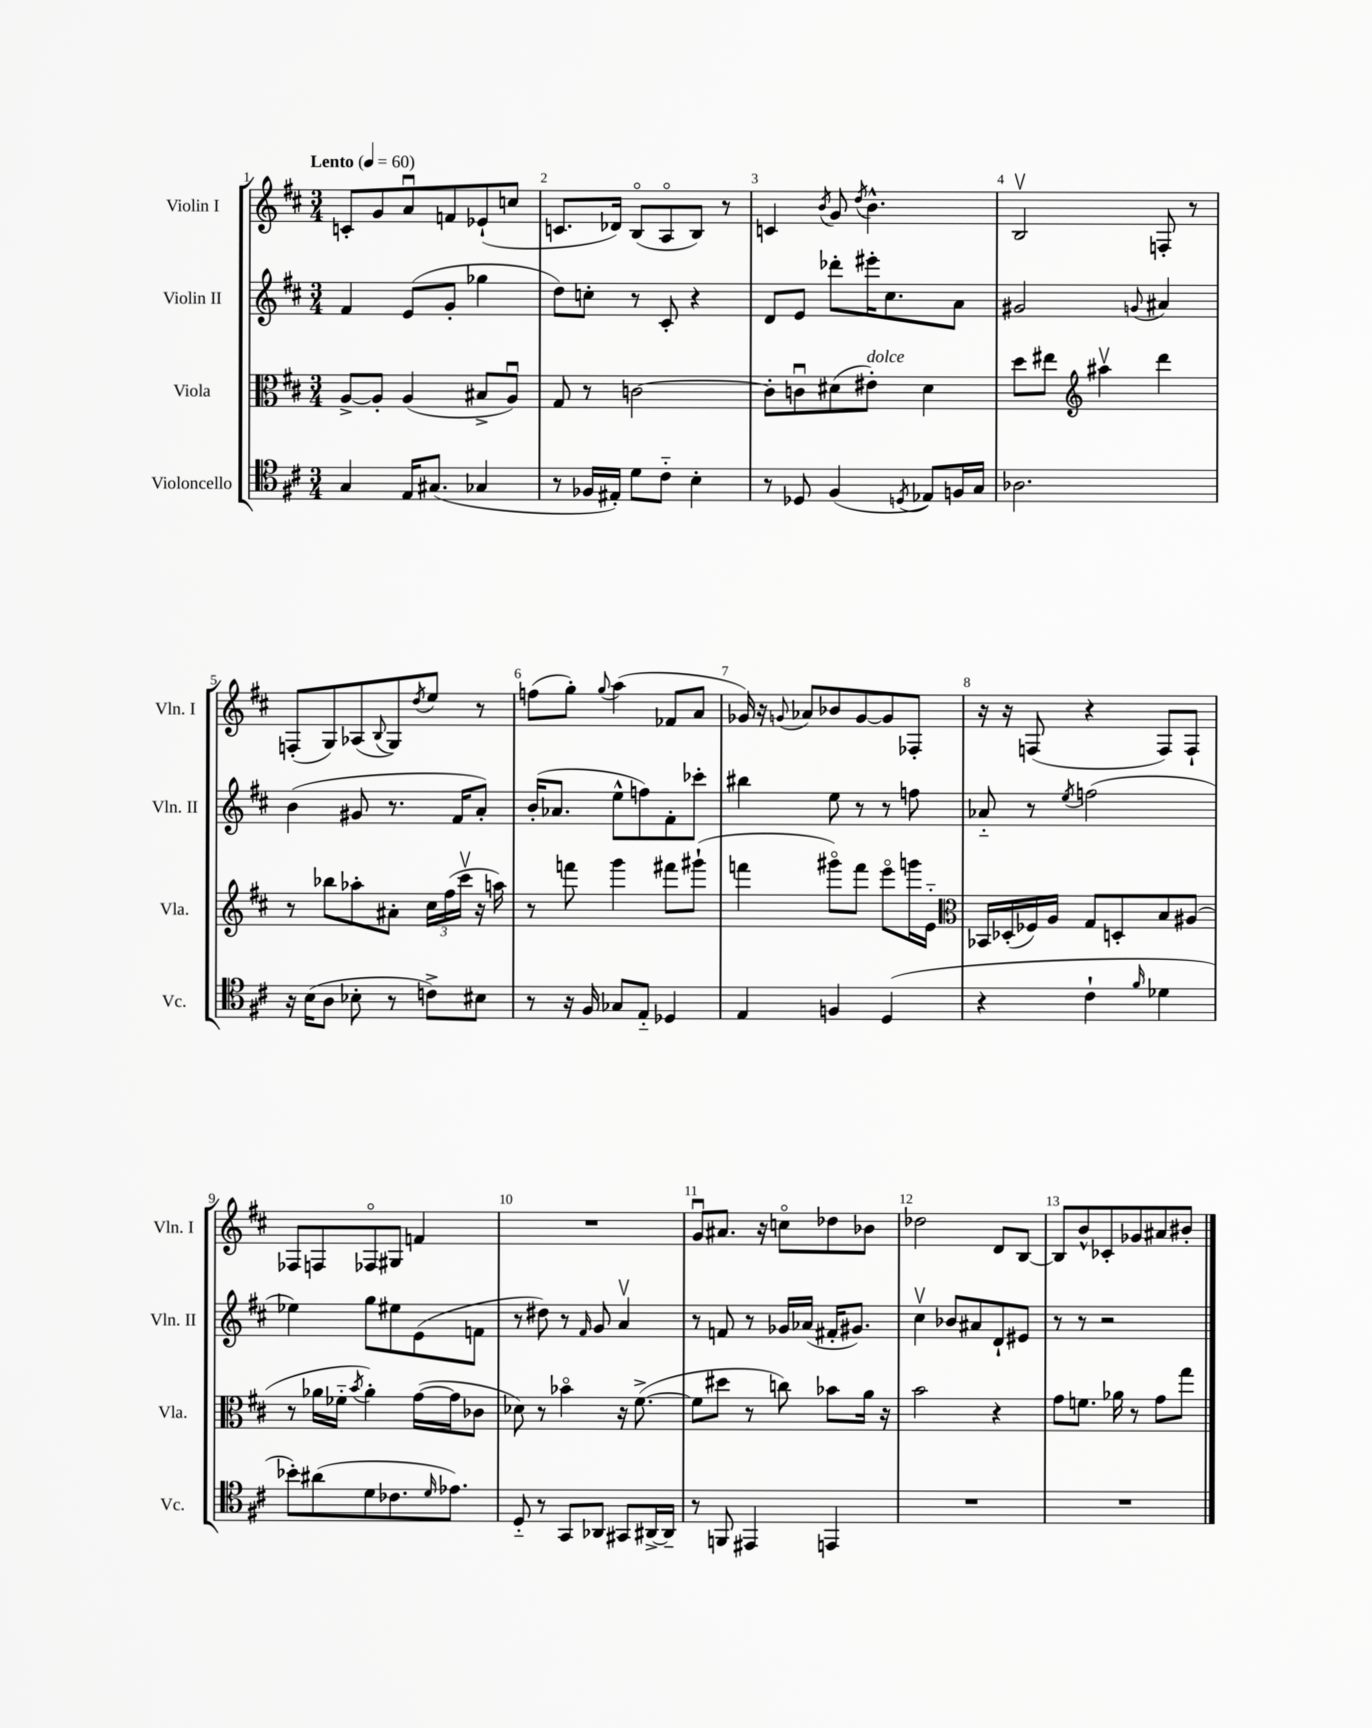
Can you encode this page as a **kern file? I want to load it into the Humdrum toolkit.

**kern	**kern	**kern	**kern
*part4	*part3	*part2	*part1
*staff4	*staff3	*staff2	*staff1
*I"Violoncello	*I"Viola	*I"Violin II	*I"Violin I
*I'Vc.	*I'Vla.	*I'Vln. II	*I'Vln. I
*clefC4	*clefC3	*clefG2	*clefG2
*k[f#c#]	*k[f#c#]	*k[f#c#]	*k[f#c#]
*M3/4	*M3/4	*M3/4	*M3/4
*MM60	*MM60	*MM60	*MM60
=1	=1	=1	=1
!	!	!	!LO:TX:a:B:t=Lento
4G/	[8A^/L	4f#/	8cn'/L
.	8A'/J]	.	8g/
16E/KL	(4A/	(8e/L	8au/
(8.G#X/J	.	.	.
.	.	8g'/J	8fn/
4G-X/	8B#X^/L	4gg-X\	(8e-X`/
.	8Au/J)	.	8ccn/J
=2	=2	=2	=2
8r	8G/	8dd\L)	8.cn/L
16F-X/LL	8r	8ccn'\J	.
16E#X'/JJ)	.	.	16d-X/Jk)
8d\L	[2cn\	8r	(8B/L
8c#\J	.	8c#'/	8A/
4B'\	.	4r	8B/J)
.	.	.	8r
=3	=3	=3	=3
8r	8c'\L]	8d/L	4cn/
8D-X/	8cnu\	8e/J	.
.	.	.	8qb/
(4F#/	(8d#X\	8ddd-X'\L	8g/
.	.	.	8qdd/
!	!LO:TX:a:i:t=dolce	!	!
.	8e#X'\J)	16eee#X'\K	4.b^^\
.	.	8.cc#\	.
8qDn/	.	.	.
8E-X/L)	4d#\	.	.
16Fn/L	.	8a\J	.
16G/JJ	.	.	.
=4	=4	=4	=4
2.A-X\	8dd\L	2g#X/	2Bv/
.	8ee#X\J	.	.
*	*clefG2	*	*
.	4aa#Xv\	.	.
.	.	8qqgn/	.
.	4ddd\	4a#X/	8Fn'/
.	.	.	8r
!!LO:LB:g=z
=5	=5	=5	=5
16r	8r	(4b\	(8Fn'/L
(16B\KL	.	.	.
8A\J	8bb-X\L	.	8G/)
8B-X'\	8aa-X'\	8g#X/	(8A-X/
.	.	.	8qqB/
8r	8a#X'\J	8.r	8G/)
.	.	.	8qdd/
8cn^\L)	24cc#\LL	.	8ee/J
.	(24ff#\	.	.
.	.	16f#/KL	.
.	24ccc#v\JJ	.	.
8B#X\J	16r	8a'/J)	8r
.	16aan\)	.	.
=6	=6	=6	=6
8r	8r	(16b'/KL	(8ffn\L
.	.	8.a-X/J	.
16r	8fffn\	.	8gg'\J)
16F#/	.	.	.
.	.	.	8qqgg/
8G-X/L	4ggg\	8ee^^\L	(4aa\
8E/J	.	8ffn\)	.
4D-X/	8fff#X\L	8f#'\	8f-X/L
.	(8ggg#X`\J	8ccc-X'\J	8a/J
=7	=7	=7	=7
4E/	4fffn\	4bb#X\	16g-X/)
.	.	.	16r
.	.	.	8qqgn/
.	.	.	8a-X/L
4Fn/	8ggg#X\L)	8ee\	8b-X/
.	8fff\J	8r	[8g/
(4D/	8eee\L	8r	8g/]
.	16gggn\L	8ffn\	8F-X'/J
.	16e\JJ	.	.
=8	=8	=8	=8
*	*clefC3	*	*
4r	16BB-X/LL	8a-X/	16r
.	(16D-X'/	.	16r
.	16F-X/)	8r	(8Fn/
.	16A/JJ	.	.
.	.	8qee/	.
4c#`\	8G/L	(2ffn\	4r
.	8Dn'/	.	.
16qqf#/	.	.	.
4d-X\	8B/	.	8F/L)
.	(8A#X/J	.	8F`/J
!!LO:LB:g=z
=9	=9	=9	=9
8b-X'\L)	8r	4ee-X\)	8F-X/L
(8a#X\	16a-X\LL	.	8Fn/
.	16f-X\JJ	.	.
.	8qb/	.	.
8d\	4a-'\)	8gg\L	8F-X/
8.c-X\	.	8ee#X\	8G#X/J
.	([16g\LL	(8e\	4fn/
16qqd/	.	.	.
8.e-X\J)	16g\J]	.	.
.	8c-X\J	8fn\J	.
=10	=10	=10	=10
8D/	8d-X\)	8r	2.r
8r	8r	8dd#X\)	.
8GG/L	4b-X\	8r	.
.	.	16qqf#/	.
8AA-X/J	.	8g/	.
8GG#X/L	16r	4av/	.
.	([8.f#^\	.	.
[16AA#X^/L	.	.	.
16AA#~/JJ]	.	.	.
=11	=11	=11	=11
8r	8f#\L]	8r	8gu/L
8FFn/	8dd#X\J	8fn/	8.a#X/J
4EE#X/	8r	8r	.
.	.	.	16r
.	8ccn\)	16g-X/LL	8ccn\L
.	.	(16a-X/JJ	.
4EEn/	8b-X\L	16f#X'/KL	8dd-X\
.	.	8.g#X/J)	.
.	16a\Jk	.	8b-X\J
.	16r	.	.
=12	=12	=12	=12
2.r	2b\	4cc#v\	2dd-X\
.	.	8b-X/L	.
.	.	8a#X/	.
.	4r	8d`/	8d/L
.	.	8e#X/J	[8B/J
=13	=13	=13	=13
2.r	8g\L	8r	8B/L]
.	8.fn\J	8r	8b^^/
.	.	2r	8c-X'/
.	16a-X\	.	.
.	8r	.	8g-X/
.	8g\L	.	8a#X/
.	8gg\J	.	8b#X'/J
==	==	==	==
*-	*-	*-	*-
